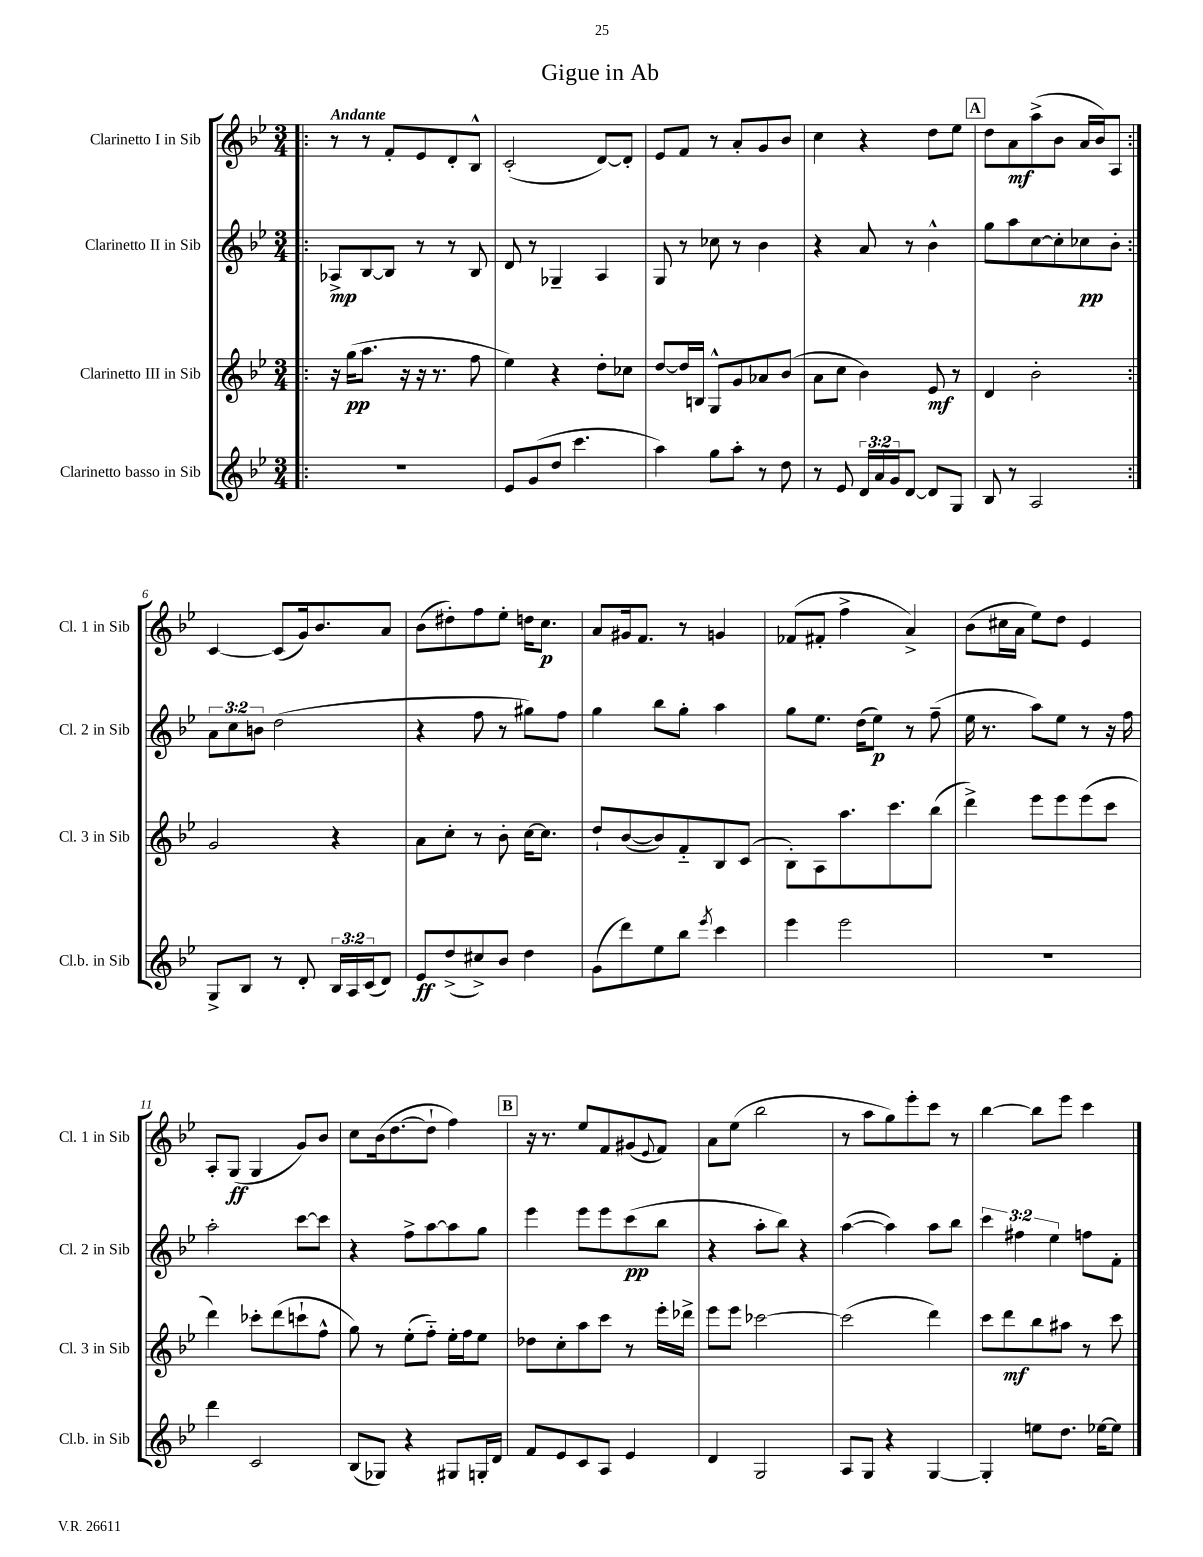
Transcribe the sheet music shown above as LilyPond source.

\header { title = "Gigue in Ab" }
<<
\new StaffGroup <<
\new Staff = "s0" \with { instrumentName = "Clarinetto I in Sib" shortInstrumentName = "Cl. 1 in Sib" } {
    \clef treble \key bes \major \numericTimeSignature \time 3/4 \tempo "Andante"
    \repeat volta 2 { \bar ".|:" r8 r8 f'8-. ees'8 d'8-. bes8-^ |
    c'2-.( d'8~) d'8-. |
    ees'8 f'8 r8 a'8-. g'8 bes'8 |
    c''4 r4 d''8 ees''8 |
    \mark \markup { \box "A" } d''8 a'8\mf a''8->( bes'8 a'16 bes'16) a8 | }
    c'4~ c'8( g'16) bes'8. a'8 |
    bes'8( dis''8-.) f''8 ees''8-. d''16 c''8.\p |
    a'8 gis'16 f'8. r8 g'4 |
    fes'8( fis'8-. f''4-> a'4->) |
    bes'8( cis''16 a'16 ees''8) d''8 ees'4 |
    a8-. g8\ff( g4 g'8) bes'8 |
    c''8 bes'16( d''8.~ d''8-! f''4) |
    \mark \markup { \box "B" } r16 r8. ees''8 f'8 gis'8( \appoggiatura { ees'8 } f'8) |
    a'8 ees''8( bes''2 |
    r8 a''8 g''8) ees'''8-. c'''8 r8 |
    bes''4~ bes''8 ees'''8 c'''4 \bar "|." |
}
\new Staff = "s1" \with { instrumentName = "Clarinetto II in Sib" shortInstrumentName = "Cl. 2 in Sib" } {
    \clef treble \key bes \major \numericTimeSignature \time 3/4 \override Staff.TupletNumber.text = #tuplet-number::calc-fraction-text
    \repeat volta 2 { \bar ".|:" aes8->\mp bes8~ bes8 r8 r8 bes8 |
    d'8 r8 ges4-- a4 |
    g8 r8 ces''8 r8 bes'4 |
    r4 a'8 r8 bes'4-^ |
    \mark \markup { \box "A" } g''8 a''8 c''8~ c''8-. ces''8\pp bes'8-. | }
    \tuplet 3/2 { a'8 c''8 b'8 } d''2( |
    r4 f''8 r8 gis''8) f''8 |
    g''4 bes''8 g''8-. a''4 |
    g''8 ees''8. d''16( ees''8\p) r8 f''8--( |
    ees''16 r8. a''8) ees''8 r8 r16 f''16 |
    a''2-. c'''8~ c'''8 |
    r4 f''8-> a''8~ a''8 g''8 |
    \mark \markup { \box "B" } ees'''4 ees'''8 ees'''8 c'''8\pp( bes''8 |
    r4 a''8-. bes''8) r4 |
    a''4~( a''4) a''8 bes''8 |
    \tuplet 3/2 { c'''4 fis''4 ees''4 } f''8 f'8-. \bar "|." |
}
\new Staff = "s2" \with { instrumentName = "Clarinetto III in Sib" shortInstrumentName = "Cl. 3 in Sib" } {
    \clef treble \key bes \major \numericTimeSignature \time 3/4
    \repeat volta 2 { \bar ".|:" r16 g''16\pp( a''8. r16 r16 r8. f''8 |
    ees''4) r4 d''8-. ces''8 |
    d''8~ d''16 b16 g8-^ g'8 aes'8 bes'8( |
    a'8 c''8 bes'4) ees'8\mf r8 |
    \mark \markup { \box "A" } d'4 bes'2-. | }
    g'2 r4 |
    a'8 c''8-. r8 bes'8-. c''16~ c''8. |
    d''8-! bes'8~( bes'8) f'8-_ bes8 c'8( |
    bes8-.) a8 a''8. c'''8. bes''8( |
    d'''4->) ees'''8 ees'''8 ees'''8( c'''8 |
    d'''4) ces'''8-. d'''8( c'''8-! f''8-^ |
    g''8) r8 ees''8-.( f''8-_) ees''16-. f''16 ees''8 |
    \mark \markup { \box "B" } des''8 c''8-. a''8 c'''8 r8 ees'''16-. des'''16-> |
    ees'''8 ees'''8 ces'''2~ |
    ces'''2( d'''4) |
    c'''8 d'''8\mf bes''8 ais''8 r8 c'''8 \bar "|." |
}
\new Staff = "s3" \with { instrumentName = "Clarinetto basso in Sib" shortInstrumentName = "Cl.b. in Sib" } {
    \clef treble \key bes \major \numericTimeSignature \time 3/4 \override Staff.TupletNumber.text = #tuplet-number::calc-fraction-text
    \repeat volta 2 { \bar ".|:" R2. |
    ees'8 g'8( d''8 c'''4. |
    a''4) g''8 a''8-. r8 d''8 |
    r8 ees'8 \tuplet 3/2 { d'16 a'16 g'16 } d'8~ d'8 g8 |
    \mark \markup { \box "A" } bes8 r8 a2 | }
    g8-> bes8 r8 d'8-. \tuplet 3/2 { bes16 a16 c'16( } d'8) |
    ees'8\ff d''8->( cis''8->) bes'8 d''4 |
    g'8( d'''8) ees''8 bes''8 \acciaccatura { ees'''8 } c'''4 |
    ees'''4 ees'''2 |
    R2. |
    d'''4 c'2 |
    bes8( ges8) r4 gis8 g16-. d'16 |
    \mark \markup { \box "B" } f'8 ees'8 c'8 a8 ees'4 |
    d'4 g2 |
    a8 g8 r4 g4~ |
    g4-. e''8 d''8. ees''16~ ees''8 \bar "|." |
}
>>
>>
